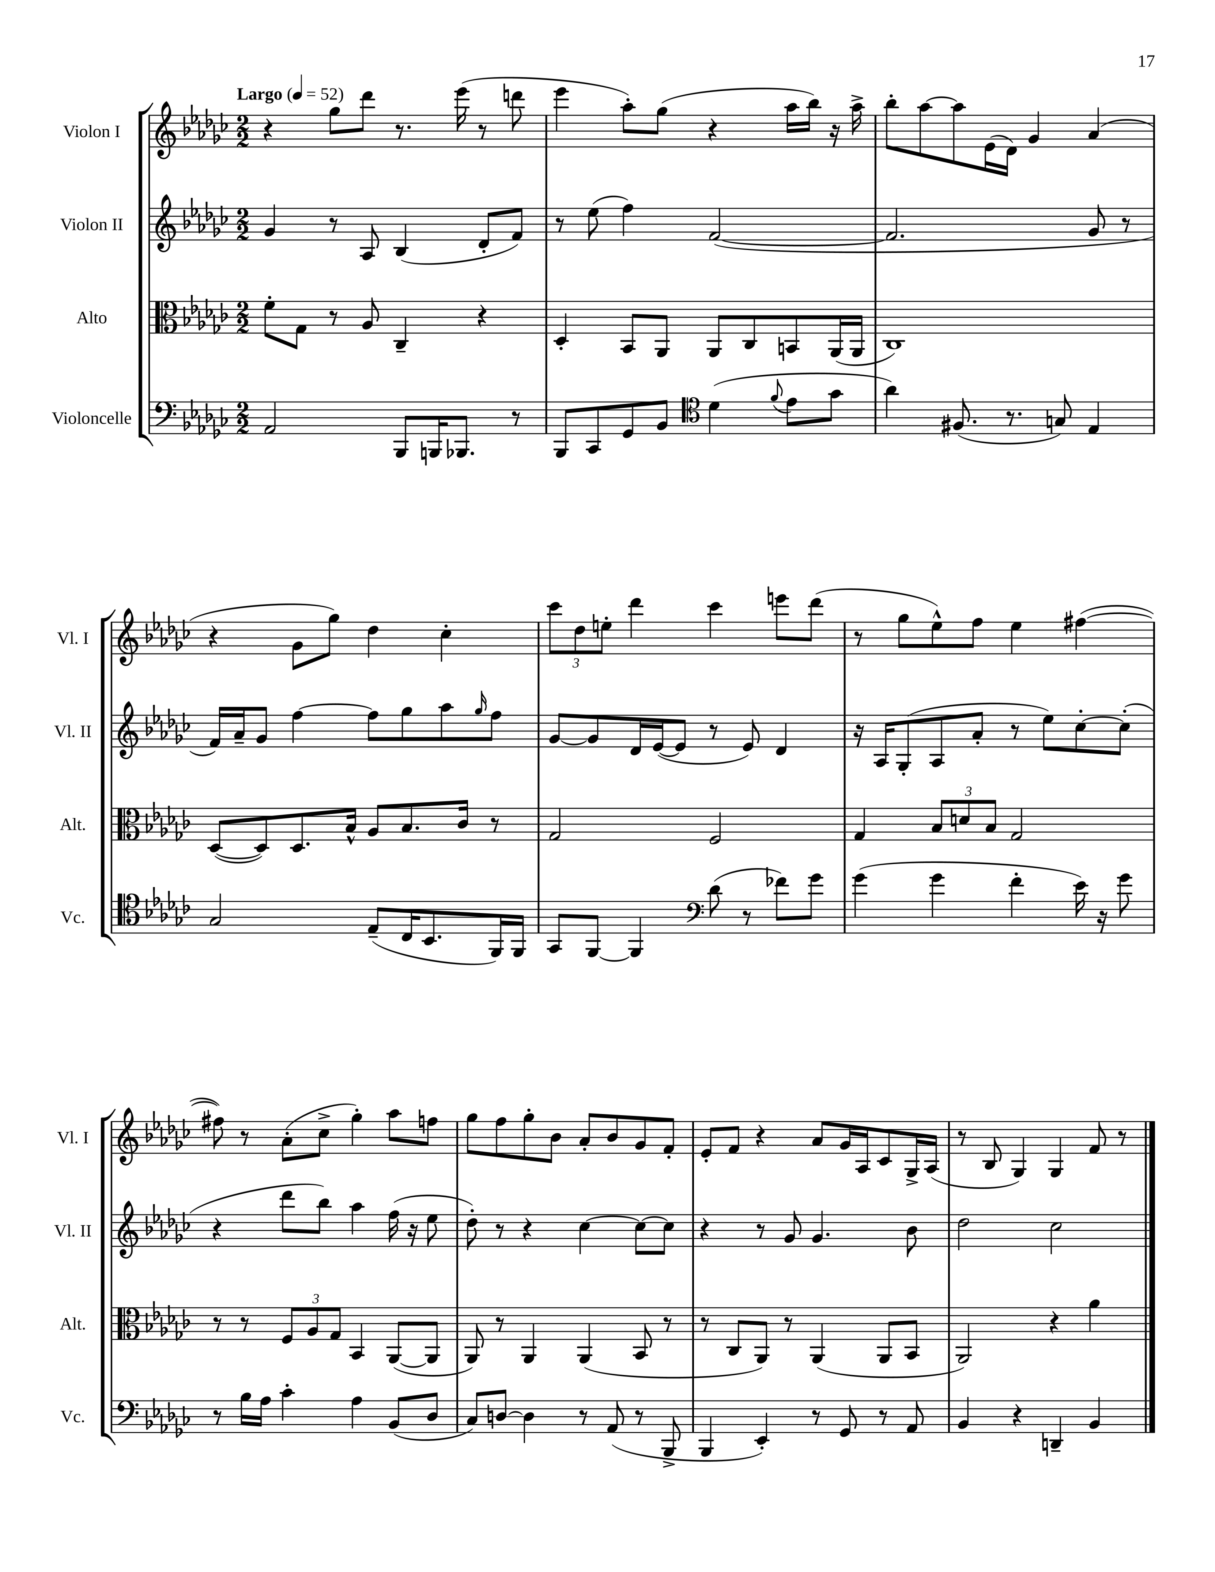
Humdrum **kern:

**kern	**kern	**kern	**kern
*staff4	*staff3	*staff2	*staff1
*clefF4	*clefC3	*clefG2	*clefG2
*k[b-e-a-d-g-c-]	*k[b-e-a-d-g-c-]	*k[b-e-a-d-g-c-]	*k[b-e-a-d-g-c-]
*M2/2	*M2/2	*M2/2	*M2/2
*MM52	*MM52	*MM52	*MM52
2AA-	8f'	4g-	4r
.	8G-	.	.
.	8r	8r	8gg-
.	8A-	8A-	8ddd-
8BBB-	4C-~	(4B-	8.r
16BBB	.	.	.
8.BBB-	.	.	(16eee-
.	4r	8d-'	8r
8r	.	8f)	8ddd
=	=	=	=
8BBB-	4D-'	8r	4eee-
8CC-	.	(8ee-	.
8GG-	8BB-	4ff)	8aa-')
8BB-	8AA-	.	(8gg-
*clefC4	*	*	*
(4d-	8AA-	([2f	4r
.	8C-	.	.
8qqf	.	.	.
8e-	8BB	.	16aa-
.	.	.	16bb-)
8g-	(16AA-	.	16r
.	16AA-	.	16aa-^
=	=	=	=
4a-)	1C-)	2.f]	8bb-'
.	.	.	[8aa-
(8.F#	.	.	8aa-]
.	.	.	(16e-
8.r	.	.	16d-)
.	.	.	4g-
8G)	.	.	.
4E-	.	8g-	(4a-
.	.	8r	.
=	=	=	=
2G-	([8D-	16f)	4r
.	.	16a-~	.
.	8D-])	8g-	.
.	8.D-	[4ff	8g-
.	.	.	8gg-)
.	16B-^^	.	.
(8E-~	8A-	8ff]	4dd-
16C-	8.B-	8gg-	.
8.BB-	.	.	.
.	.	8aa-	4cc-'
.	16c-	.	.
.	.	16qqgg-	.
16FF)	8r	8ff	.
16FF	.	.	.
=	=	=	=
8GG-	2G-	[8g-	12ccc-
.	.	.	12dd-
[8FF	.	8g-]	.
.	.	.	12ee'
4FF]	.	16d-	4ddd-
.	.	([16e-	.
.	.	8e-]	.
*clefF4	*	*	*
(8d-	2F	8r	4ccc-
8r	.	8e-)	.
8f-)	.	4d-	8eee
8g-	.	.	(8ddd-
=	=	=	=
(4g-	4G-	16r	8r
.	.	16A-	.
.	.	(8G-'	8gg-
4g-	12B-	8A-	8ee-^^)
.	12d	.	.
.	.	8a-'	8ff
.	12B-	.	.
4f'	2G-	8r	4ee-
.	.	8ee-)	.
16e-)	.	[8cc-'	([4ff#
16r	.	.	.
8g-	.	(8cc-']	.
=	=	=	=
8r	8r	4r	8ff#])
16B-	8r	.	8r
16A-	.	.	.
4c-'	12F	8ddd-	(8a-'
.	12A-	.	.
.	.	8bb-)	8cc-^
.	12G-	.	.
4A-	4BB-	4aa-	4gg-')
(8BB-	([8AA-	(16ff	8aa-
.	.	16r	.
8D-	8AA-]	8ee-	8ff
=	=	=	=
8C-)	8AA-)	8dd-')	8gg-
[8D	8r	8r	8ff
4D]	4AA-	4r	8gg-'
.	.	.	8b-
8r	(4AA-	[4cc-	8a-'
(8AA-	.	.	8b-
8r	8BB-	8cc-_	8g-
8BBB-^	8r	8cc-]	8f'
=	=	=	=
4BBB-	8r	4r	8e-'
.	8C-	.	8f
4EE-')	8AA-)	8r	4r
.	8r	8g-	.
8r	(4AA-	4.g-	8a-
8GG-	.	.	16g-
.	.	.	16A-
8r	8AA-	.	8c-
8AA-	8BB-	8b-	16G-^
.	.	.	(16A-
=	=	=	=
4BB-	2AA-)	2dd-	8r
.	.	.	8B-
4r	.	.	4G-)
4DD~	4r	2cc-	4G-
4BB-	4a-	.	8f
.	.	.	8r
==	==	==	==
*-	*-	*-	*-
